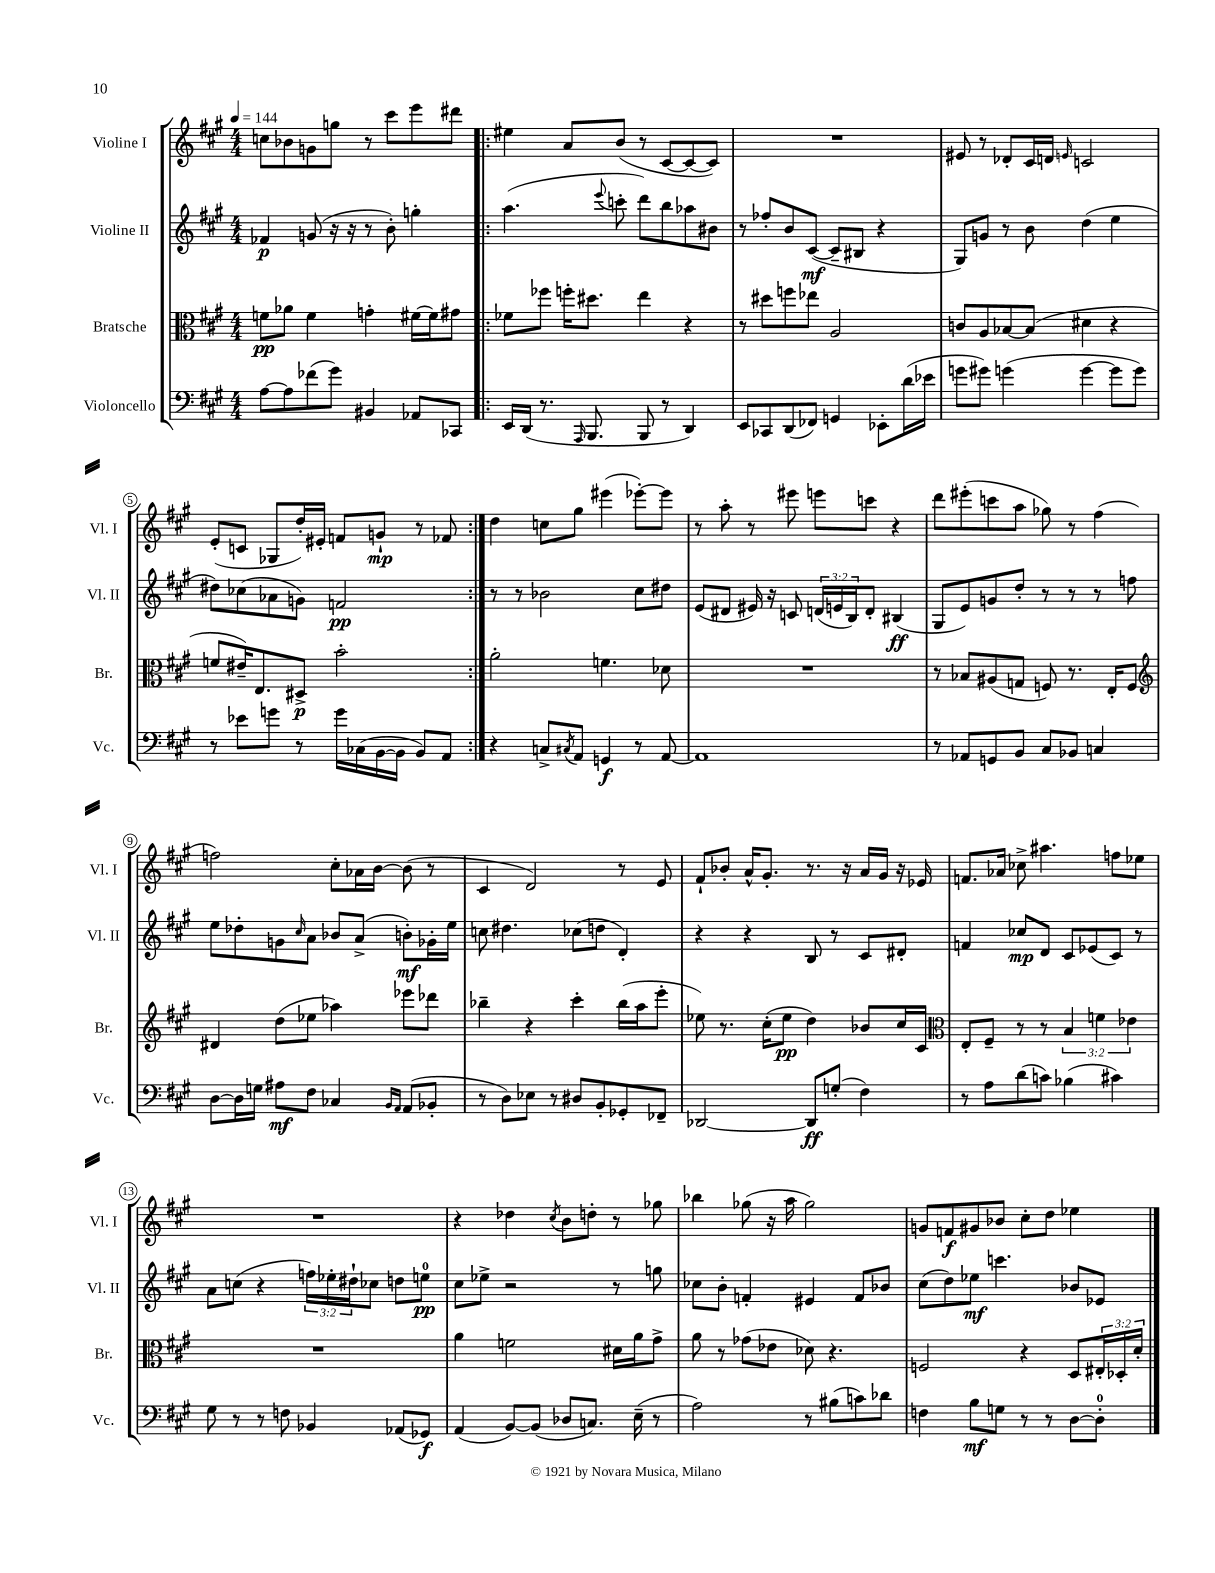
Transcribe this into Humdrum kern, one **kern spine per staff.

**kern	**kern	**kern	**kern
*staff4	*staff3	*staff2	*staff1
*clefF4	*clefC3	*clefG2	*clefG2
*k[f#c#g#]	*k[f#c#g#]	*k[f#c#g#]	*k[f#c#g#]
*M4/4	*M4/4	*M4/4	*M4/4
*MM144	*MM144	*MM144	*MM144
[8A	8f	4f-	8cc
8A]	8a-	.	8b-
(8f-	4f	(8g	8g
8g#)	.	16r	8gg
.	.	16r	.
4BB#	4g'	8r	8r
.	.	8b')	8ccc#
8AA-	[16f#	4gg'	8eee
.	16f#]	.	.
8CC-	8g#	.	8ddd#
=!|:	=!|:	=!|:	=!|:
16EE	8f-	(4.aa	4ee#
(16DD	.	.	.
8.r	8ff-	.	.
.	16ff'	.	8a
16qqAAA	.	.	.
8.BBB	8.dd#	.	.
.	.	8qqeee	.
.	.	8ccc'	(8b
8BBB	4ee	8ddd)	8r
8r	.	8bb	[8c#
4DD)	4r	8aa-	8c#_
.	.	8b#	8c#])
=	=	=	=
8EE	8r	8r	1r
8CC-	8dd#	8ff-'	.
(8DD	8ff	8b	.
8FF-)	8ee-	([8c#	.
4GG	2A	8c#~]	.
.	.	8B#	.
8EE-'	.	4r	.
(16d	.	.	.
16e-	.	.	.
=	=	=	=
8g	8c	8G#)	8e#
8g#)	8A	8g	8r
(4g	[8B-	8r	8d-'
.	(8B-]	8b	16c#
.	.	.	16d
.	.	.	16qqe
[4g	4d#	(4dd	2c
8g]	4r	4ee	.
8g)	.	.	.
=	=	=	=
8r	8f	8dd#)	(8e'
8e-	16e#~)	(8cc-	8c
.	8.E	.	.
8g	.	8a-	8G-
8r	8D#^	8g)	16dd')
.	.	.	16e#'
16g	2b'	2f	8f
(16C-	.	.	.
[16BB	.	.	8g`
16BB]	.	.	.
8BB)	.	.	8r
8AA	.	.	8f-
=:|!	=:|!	=:|!	=:|!
4r	2a'	8r	4dd
.	.	8r	.
8C^	.	2b-	8cc
8qC#	.	.	.
8AA	.	.	8gg#
4GG	4.f	.	(4eee#
8r	.	8cc#	[8eee-')
[8AA	8d-	8dd#	8eee-]
=	=	=	=
1AA]	1r	(8e	8r
.	.	8d#	8aa'
.	.	16e#)	8r
.	.	16r	.
.	.	8c	8eee#
.	.	(24d	8eee
.	.	24e	.
.	.	24B)	.
.	.	8d'	8ccc
.	.	(4B#	4r
=	=	=	=
8r	8r	8G#	8ddd
8AA-	8B-	8e)	(8eee#'
8GG	(8A#	8g	8ccc
8BB	8G	8dd'	8aa
8C#	8F)	8r	8gg-)
8BB-	8.r	8r	8r
4C	.	8r	(4ff#
.	16E'	.	.
.	8F	8ff	.
=	=	=	=
*	*clefG2	*	*
[8D	4d#	8ee	2ff)
16D]	.	8dd-'	.
16G	.	.	.
8A#	(8dd	8g	.
.	.	16qqcc#	.
8F#	8ee-	8a	.
4C-	4aa-)	8b-	8cc#'
.	.	(8a^	16a-
.	.	.	[16b
16qqBB	.	.	.
16qqAA	.	.	.
(8AA	8eee-	8b')	(8b]
8BB-'	8ddd-	16g-'	8r
.	.	16ee	.
=	=	=	=
8r	4bb-~	8cc	4c#
8D)	.	4.dd#	.
8E-	4r	.	2d)
8r	.	.	.
8D#	4ccc#'	(8cc-	.
8BB'	.	8dd	.
8GG-'	(16bb-	4d')	8r
.	16aa	.	.
8FF-~	8eee'	.	8e
=	=	=	=
[2DD-	8ee-)	4r	8f#`
.	8.r	.	8b-'
.	.	4r	16a^^
.	(16cc#'	.	8.g#'
.	8ee-	.	.
8DD-]	4dd)	8B	8.r
(8G'	.	8r	.
.	.	.	16r
4F#)	8b-	8c#	16a
.	.	.	16g#
.	16cc#	8d#'	16r
.	16c#	.	16e-
=	=	=	=
*	*clefC3	*	*
8r	8E'	4f	8.f
8A	8F#~	.	.
.	.	.	16a-
(8d	8r	8cc-	8cc-^
8c)	8r	8d	4.aa#
(4B-	6B	8c#	.
.	.	(8e-	.
.	6f	.	.
4c#)	.	8c#)	8ff
.	6e-	.	.
.	.	8r	8ee-
=	=	=	=
8G#	1r	8a	1r
8r	.	(8cc	.
8r	.	4r	.
8F	.	.	.
4BB-	.	24ff)	.
.	.	24ee-'	.
.	.	24dd#`	.
.	.	8cc-	.
(8AA-	.	8dd	.
8GG-)	.	8ee	.
=	=	=	=
(4AA	4a	8cc#	4r
.	.	8ee-^	.
[8BB)	2f	2r	4dd-
(8BB]	.	.	.
.	.	.	8qcc#
8D-	.	.	8b
8.C)	.	.	8dd'
.	16d#	8r	8r
(16E~	16a	.	.
8r	8g#^	8gg	8gg-
=	=	=	=
2A)	8a	8cc-	4bb-
.	8r	8b'	.
.	(8g-	4f'	(8gg-
.	8e-	.	16r
.	.	.	16aa
8r	8d-)	4e#	2gg-)
(8B#	4.r	.	.
8c)	.	8f	.
8d-	.	8b-	.
=	=	=	=
4F	2F	(8cc#	8g
.	.	8dd)	8f
8B	.	8ee-	8g#
8G	.	4.ccc	8b-
8r	4r	.	8cc#'
8r	.	.	8dd
[8D	8D	8b-	4ee-
8D']	24E#'	8e-	.
.	24D-'	.	.
.	24d'	.	.
==	==	==	==
*-	*-	*-	*-
